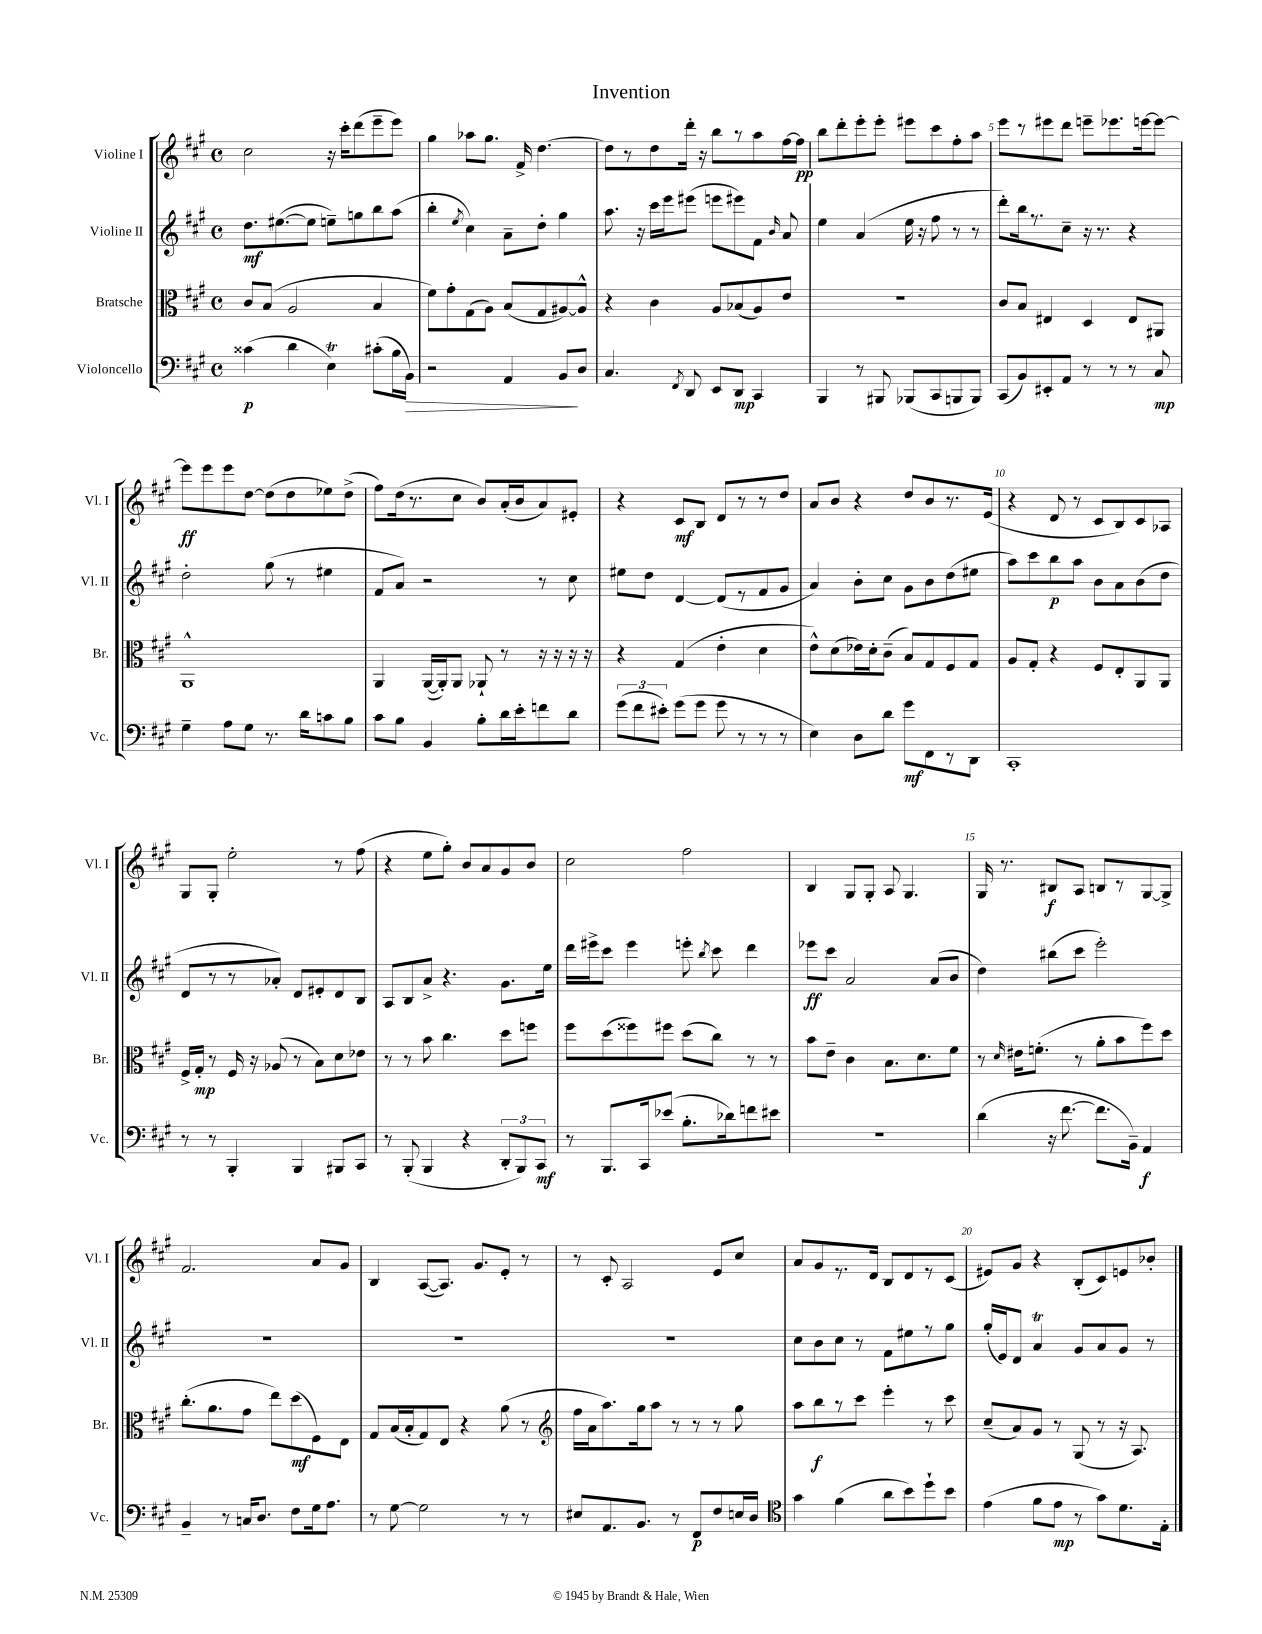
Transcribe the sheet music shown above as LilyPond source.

\header { title = "Invention" }
<<
\new StaffGroup <<
\new Staff = "s0" \with { instrumentName = "Violine I" shortInstrumentName = "Vl. I" } {
    \clef treble \key a \major \defaultTimeSignature \time 4/4
    \autoBeamOff cis''2 r16 cis'''16[-. d'''8( e'''8-- e'''8]) |
    gis''4 aes''8[ gis''8.] fis'16-> d''4.~ |
    d''8[ r8 d''8 d'''16]-. r16 b''8[ r8 a''8 fis''16~ fis''16]\pp |
    b''8[ d'''8-. e'''8-. e'''8]-. eis'''8[ cis'''8 fis''8-. a''8] |
    e'''8[ r8 eis'''8 d'''8] e'''8[-- ees'''8. e'''16~ e'''8]~ |
    e'''8[\ff e'''8 e'''8 d''8]~ d''8[( d''8 ees''8) d''8]->( |
    fis''8[) d''16( r8. cis''8] b'8[) a'16-.( b'16 a'8) eis'8]-. |
    r4 cis'8[\mf b8] d'8[ r8 r8 d''8] |
    a'8[ b'8] r4 d''8[ b'8 r8. e'16]( |
    r4 d'8 r8 cis'8[ b8) cis'8 aes8] |
    gis8[ gis8]-. e''2-. r8 fis''8( |
    r4 e''8[ gis''8]-.) b'8[ a'8 gis'8 b'8] |
    cis''2 fis''2 |
    b4 gis8[ gis8]-. a8 gis4. |
    gis16 r8. bis8[\f a8] b8[ r8 gis8~ gis8]-> |
    fis'2. a'8[ gis'8] |
    b4 a8[~( a8.]) gis'8.[ e'8]-. r8 |
    r8 cis'8-. a2 e'8[ cis''8] |
    a'8[ gis'8 r8. d'16] b8[ d'8 r8 cis'8]( |
    eis'8[) gis'8] r4 b8[-.( cis'8) e'8 bes'8]-. \bar "|." |
}
\new Staff = "s1" \with { instrumentName = "Violine II" shortInstrumentName = "Vl. II" } {
    \clef treble \key a \major \defaultTimeSignature \time 4/4
    \autoBeamOff d''8.[\mf eis''8.~( eis''8] e''8[--) g''8 b''8 a''8]( |
    b''4-. \acciaccatura { e''8 } cis''4) a'8[-- d''8]-. gis''4 |
    a''8. r16 cis'''16[ e'''16 eis'''8]( e'''8[ eis'''8) fis'8] \grace { b'16 } a'8 |
    e''4 a'4( e''16 r16 fis''8 r8 r8 |
    d'''8[-.) b''16 r8. cis''8]-- r16 r8. r4 |
    d''2-. gis''8( r8 eis''4 |
    fis'8[ a'8]) r2 r8 cis''8 |
    eis''8[ d''8] d'4~ d'8[( r8 fis'8 gis'8] |
    a'4) b'8[-. cis''8] gis'8[ b'8 d''8( eis''8] |
    a''8[) cis'''8 b''8\p a''8] b'8[ a'8 b'8( d''8] |
    d'8[ r8 r8 aes'8]-.) d'8[ eis'8-. d'8 b8] |
    a8[ b8 a'8]-> r4. gis'8.[ e''16] |
    d'''16[ eis'''16-> cis'''8] eis'''4 e'''8-. \acciaccatura { b''8 } cis'''8 d'''4 |
    ees'''8[\ff cis'''8] a'2 a'8[( b'8] |
    d''4) bis''8[( cis'''8] e'''2-.) |
    R1 |
    R1 |
    R1 |
    cis''8[ b'8 cis''8] r8 fis'8[ eis''8 r8 gis''8] |
    gis''16[-.( e'16) d'8] a'4\trill gis'8[ a'8 gis'8] r8 \bar "|." |
}
\new Staff = "s2" \with { instrumentName = "Bratsche" shortInstrumentName = "Br." } {
    \clef alto \key a \major \defaultTimeSignature \time 4/4
    \autoBeamOff cis'8[ b8]( a2 b4 |
    fis'8[) gis'8-. gis8( a8]) b8[( gis8 ais8~) ais8]-^ |
    r4 cis'4 a8[ bes8( a8) e'8] |
    r1 |
    cis'8[ b8] eis4 d4 eis8[ ais,8] |
    a,1-^ |
    a,4 a,16[~( a,16-.) a,8] aes,8-! r8 r16 r16 r16 r16 |
    r4 gis4( e'4-. d'4 |
    e'8[-^) d'8( ees'16) d'16-. cis'8]--( b8[) gis8 fis8 gis8] |
    a8[ gis8]-. r4 fis8[ e8-. a,8 a,8] |
    fis16[-> gis16]-.\mp r8 fis16 r16 aes8( r8 b8[) d'8 ees'8] |
    r8 r8 b'8 cis''4. d''8[ f''8] |
    fis''8[ d''8( fisis''8) fis''8] d''8[( cis''8]) r8 r8 |
    b'8[ e'8]-- cis'4 b8.[ d'8. fis'8] |
    r8 \grace { d'16 } eis'16[ f'8.]-.( r8 a'8[-. b'8 fis''8) d''8] |
    cis''8.[-.( a'8. gis'8] e''8[) d''8\mf( fis8) e8] |
    gis8[ b16( b16-. gis8) e8] r4 a'8( r8 |
    \clef treble fis''16[ a'16 a''8.) gis''16 a''8] r8 r8 r8 gis''8 |
    a''8[ b''8\f r8 cis'''8] e'''4-. r8 cis'''8 |
    cis''8[--( a'8) gis'8] r8 gis8( r8 r16 a8.) \bar "|." |
}
\new Staff = "s3" \with { instrumentName = "Violoncello" shortInstrumentName = "Vc." } {
    \clef bass \key a \major \defaultTimeSignature \time 4/4
    \autoBeamOff cisis'4\p( d'4 e4\trill) cis'8[-.( b16 b,16]\>) |
    r2 a,4 b,8[\! d8] |
    cis4. \acciaccatura { fis,8 } d,8 e,8[ d,8]\mp cis,4 |
    b,,4 r8 bis,,8 bes,,8[( cis,8 b,,8 b,,8]) |
    cis,8[( b,8) eis,8-. a,8] r8 r8 r8 cis8\mp |
    gis4-- a8[ gis8] r8. d'16[ c'8 b8] |
    cis'8[ b8] b,4 b8[-. d'16 e'16-. f'8 d'8] |
    \tuplet 3/2 { gis'8[( fis'8 eis'8]-.) } gis'8[( gis'8] gis'8 r8 r8 r8 |
    e4) d8[ d'8] gis'8[\mf fis,8 r8 d,8] |
    cis,1-. |
    r8 r8 b,,4-. b,,4 bis,,8[ cis,8] |
    r8 b,,8-.( b,,4 r4 \tuplet 3/2 { d,8[-. b,,8) cis,8]\mf } |
    r8 b,,8.[ cis,16 ees'8]( b8.[-. des'16) f'8 eis'8] |
    r1 |
    d'4( r16 fis'8.~ fis'8.[ b,16]--) a,4\f |
    b,4-- r8 c16[ d8.] fis8[ gis16 a8.] |
    r8 gis8~ gis2 r8 r8 |
    eis8[ a,8. b,8.] r8 fis,8[\p fis8 e16 d16] |
    \clef tenor gis'4 fis'4( a'8[ b'8) d''8-! b'8] |
    e'4( fis'8[ e'8]\mp r8 gis'8[) d'8. e16]-. \bar "|." |
}
>>
>>
\layout { \context { \Score \override BarNumber.break-visibility = ##(#f #t #t) barNumberVisibility = #(every-nth-bar-number-visible 5) } }
